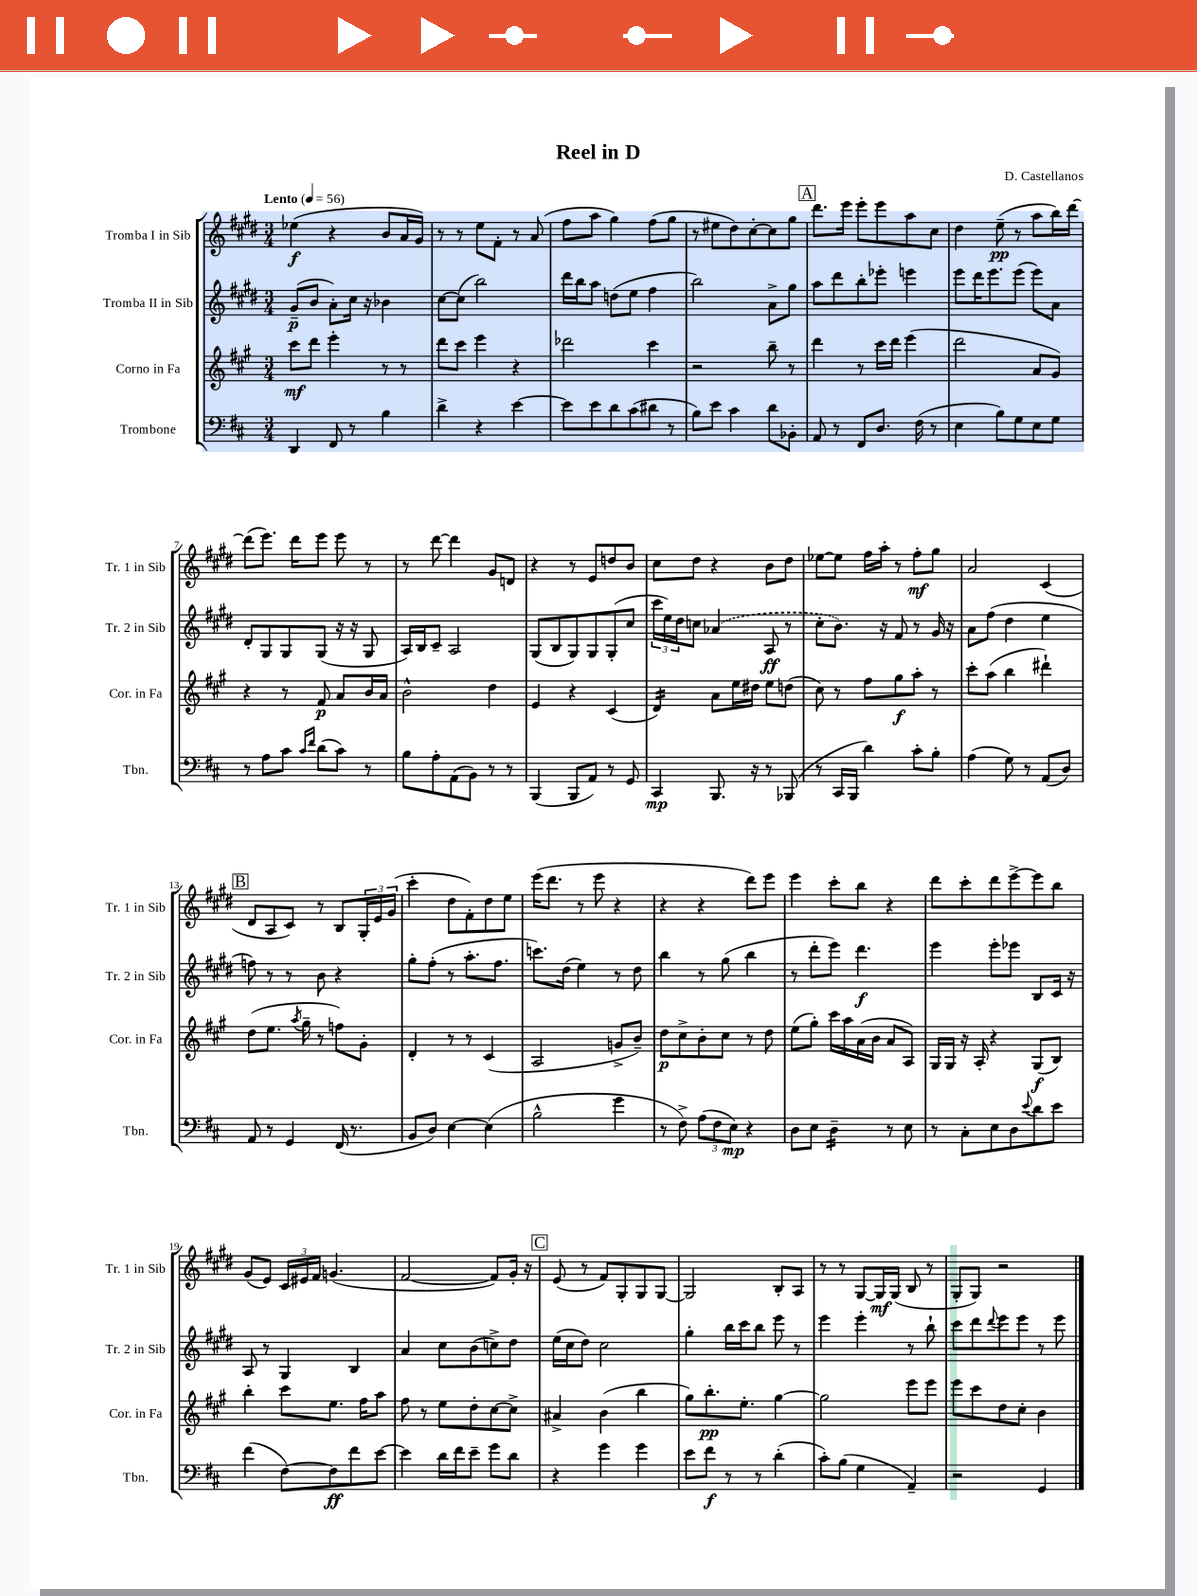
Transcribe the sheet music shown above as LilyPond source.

\header { title = "Reel in D" composer = "D. Castellanos" }
<<
\new StaffGroup <<
\new Staff = "s0" \with { instrumentName = "Tromba I in Sib" shortInstrumentName = "Tr. 1 in Sib" } {
    \clef treble \key e \major \numericTimeSignature \time 3/4 \tempo "Lento" 4 = 56
    ees''4\f( r4 b'8 a'16 gis'16) |
    r8 r8 e''8 fis'8-. r8 a'8( |
    fis''8 a''8 gis''4) fis''8( gis''8 |
    r8 eis''8 dis''8) cis''8~-. cis''8 gis''8 |
    \mark \markup { \box "A" } dis'''8. e'''16 e'''8-. e'''8 a''8 cis''8 |
    dis''4 e''8--\pp( r8 a''8 b''16) dis'''16~ |
    dis'''8( e'''8.) dis'''16 e'''8 e'''8 r8 |
    r8 dis'''8~ dis'''4 gis'8 d'8 |
    r4 r8 e'8 d''8 b'8 |
    cis''8 dis''8 r4 b'8 dis''8 |
    ees''8~ ees''8 fis''16 a''16-. r8 fis''8-.\mf gis''8 |
    a'2 cis'4( |
    \mark \markup { \box "B" } dis'8 a8 cis'8) r8 b8 \tuplet 3/2 { gis16-. e'16 gis'16( } |
    cis'''4-. dis''8 fis'8-.) dis''8 e''8 |
    e'''16( dis'''8. r8 e'''8 r4 |
    r4 r4 dis'''8) e'''8 |
    e'''4 cis'''8-. b''8 r4 |
    dis'''8 cis'''8-. dis'''8 e'''8~-> e'''8 b''8 |
    gis'8( e'8) \tuplet 3/2 { cis'16 eis'16 fis'16 } g'4.( |
    fis'2~ fis'8) gis'16-. r16 |
    \mark \markup { \box "C" } e'8( r8 fis'8) gis8-. gis8 gis8~ |
    gis2 b8-. a8 |
    r8 r8 gis8~ gis16\mf gis16( b8 r8 |
    gis8-. gis8) r2 \bar "|." |
}
\new Staff = "s1" \with { instrumentName = "Tromba II in Sib" shortInstrumentName = "Tr. 2 in Sib" } {
    \clef treble \key e \major \numericTimeSignature \time 3/4
    gis'8--\p( b'8 a'8-.) cis''16 r16 bes'4 |
    cis''8~ cis''8( b''2) |
    dis'''16 b''16 a''8 d''8( e''8 fis''4 |
    b''2) a'8-> gis''8 |
    \mark \markup { \box "A" } a''8 dis'''8 b''8-. ees'''8-. e'''4 |
    e'''8 dis'''16 e'''8. e'''8( e'''8) a'8 |
    dis'8-. gis8 gis8 gis8( r16 r16 gis8 |
    a16) b16 cis'8-- a2 |
    gis8( b8 gis8) gis8 gis8-.( cis''8 |
    \tuplet 3/2 { cis'''16 e''16) dis''16 } c''8 \once \slurDashed aes'4( a8\ff r8 |
    cis''8-. b'8.) r16 fis'8 r8 gis'16 r16 |
    a'8 fis''8( dis''4 e''4 |
    \mark \markup { \box "B" } f''8) r8 r8 b'8 r4 |
    gis''8-. fis''8-.( r8 a''8.-. fis''8. |
    c'''8.) dis''16( e''4) r8 dis''8 |
    b''4 r8 gis''8( b''4 |
    r8 dis'''8-. e'''8) dis'''4.\f |
    e'''4 e'''8-. ees'''8 b8 cis'16 r16 |
    a8 r8 gis4 b4 |
    a'4 cis''8 b'8( c''8->) dis''8 |
    \mark \markup { \box "C" } e''16( cis''16 dis''8) cis''2 |
    gis''4-. b''16 cis'''16 b''8 e'''8 r8 |
    e'''4 e'''4-. r8 b''8-! |
    cis'''8 dis'''8 \appoggiatura { dis'''8 } e'''8 e'''8 r8 e'''8 \bar "|." |
}
\new Staff = "s2" \with { instrumentName = "Corno in Fa" shortInstrumentName = "Cor. in Fa" } {
    \clef treble \key a \major \numericTimeSignature \time 3/4
    cis'''8\mf d'''8 e'''4-. r8 r8 |
    d'''8 cis'''8 e'''4 r4 |
    des'''2 cis'''4 |
    r2 b''8-- r8 |
    \mark \markup { \box "A" } d'''4 r8 cis'''16 d'''16 e'''4( |
    d'''2 a'8 gis'8) |
    r4 r8 fis'8\p a'8 b'16 a'16 |
    b'2-^ d''4 |
    e'4 r4 cis'4( |
    d'4:16) a'8 e''16 dis''16 e''8 d''8( |
    cis''8) r8 fis''8 gis''8\f a''8-. r8 |
    cis'''8-. a''8( b''4 dis'''4-!) |
    \mark \markup { \box "B" } d''8( e''8. \acciaccatura { a''8 } gis''16-- r8 f''8) gis'8-. |
    d'4-. r8 r8 cis'4( |
    a2 g'8-> b'8--) |
    d''8\p cis''8-> b'8-. cis''8 r8 d''8 |
    e''8( gis''8-.) cis'''16 a''16 a'16( b'16 a'8 a8) |
    gis16 gis16 r16 a16-. r4 gis8\f( b8) |
    b''4-. cis'''8 e''8. fis''16 a''8 |
    fis''8 r8 e''8 d''8-. cis''8~ cis''8-> |
    \mark \markup { \box "C" } ais'4-> b'4( b''4 |
    gis''8) b''8.-.\pp e''8.-. gis''4~ |
    gis''2 e'''8 e'''8 |
    e'''8 cis'''8 d''8 cis''8-. b'4 \bar "|." |
}
\new Staff = "s3" \with { instrumentName = "Trombone" shortInstrumentName = "Tbn." } {
    \clef bass \key d \major \numericTimeSignature \time 3/4
    d,4 fis,8 r8 b4 |
    d'4-> r4 e'4~ |
    e'8 e'8 d'8 cis'8( dis'8 r8 |
    b8) e'8 cis'4 d'8 bes,8-. |
    \mark \markup { \box "A" } a,8 r8 fis,8 d8. fis16( r8 |
    e4 b8) g8 e8 g8 |
    r8 a8 cis'8 \grace { cis'16 fis'16 } d'8( cis'8) r8 |
    b8 a8-. a,8( b,8) r8 r8 |
    b,,4( b,,8 a,8) r8 g,8 |
    cis,4\mp b,,8. r16 r8 bes,,8( |
    r8 cis,16 b,,16 d'4) cis'8-. b8-. |
    a4( g8) r8 a,8( d8) |
    \mark \markup { \box "B" } a,8 r8 g,4 fis,16( r8. |
    b,8 d8) e4~ e4( |
    b2-^ g'4 |
    r8 fis8->) \tuplet 3/2 { a8( fis8 e8\mp) } r4 |
    d8 e8 d4:16-- r8 e8 |
    r8 cis8-. e8 d8 \appoggiatura { e'8 } d'8 e'8 |
    fis'4( fis8~) fis8\ff fis'8 e'8~ |
    e'4 d'16 fis'16 e'8-- g'8 d'8 |
    \mark \markup { \box "C" } r4 g'4 g'4 |
    e'8 fis'8\f r8 r8 d'4-.( |
    cis'8-.) b8( g4 a,4--) |
    r2 g,4 \bar "|." |
}
>>
>>
